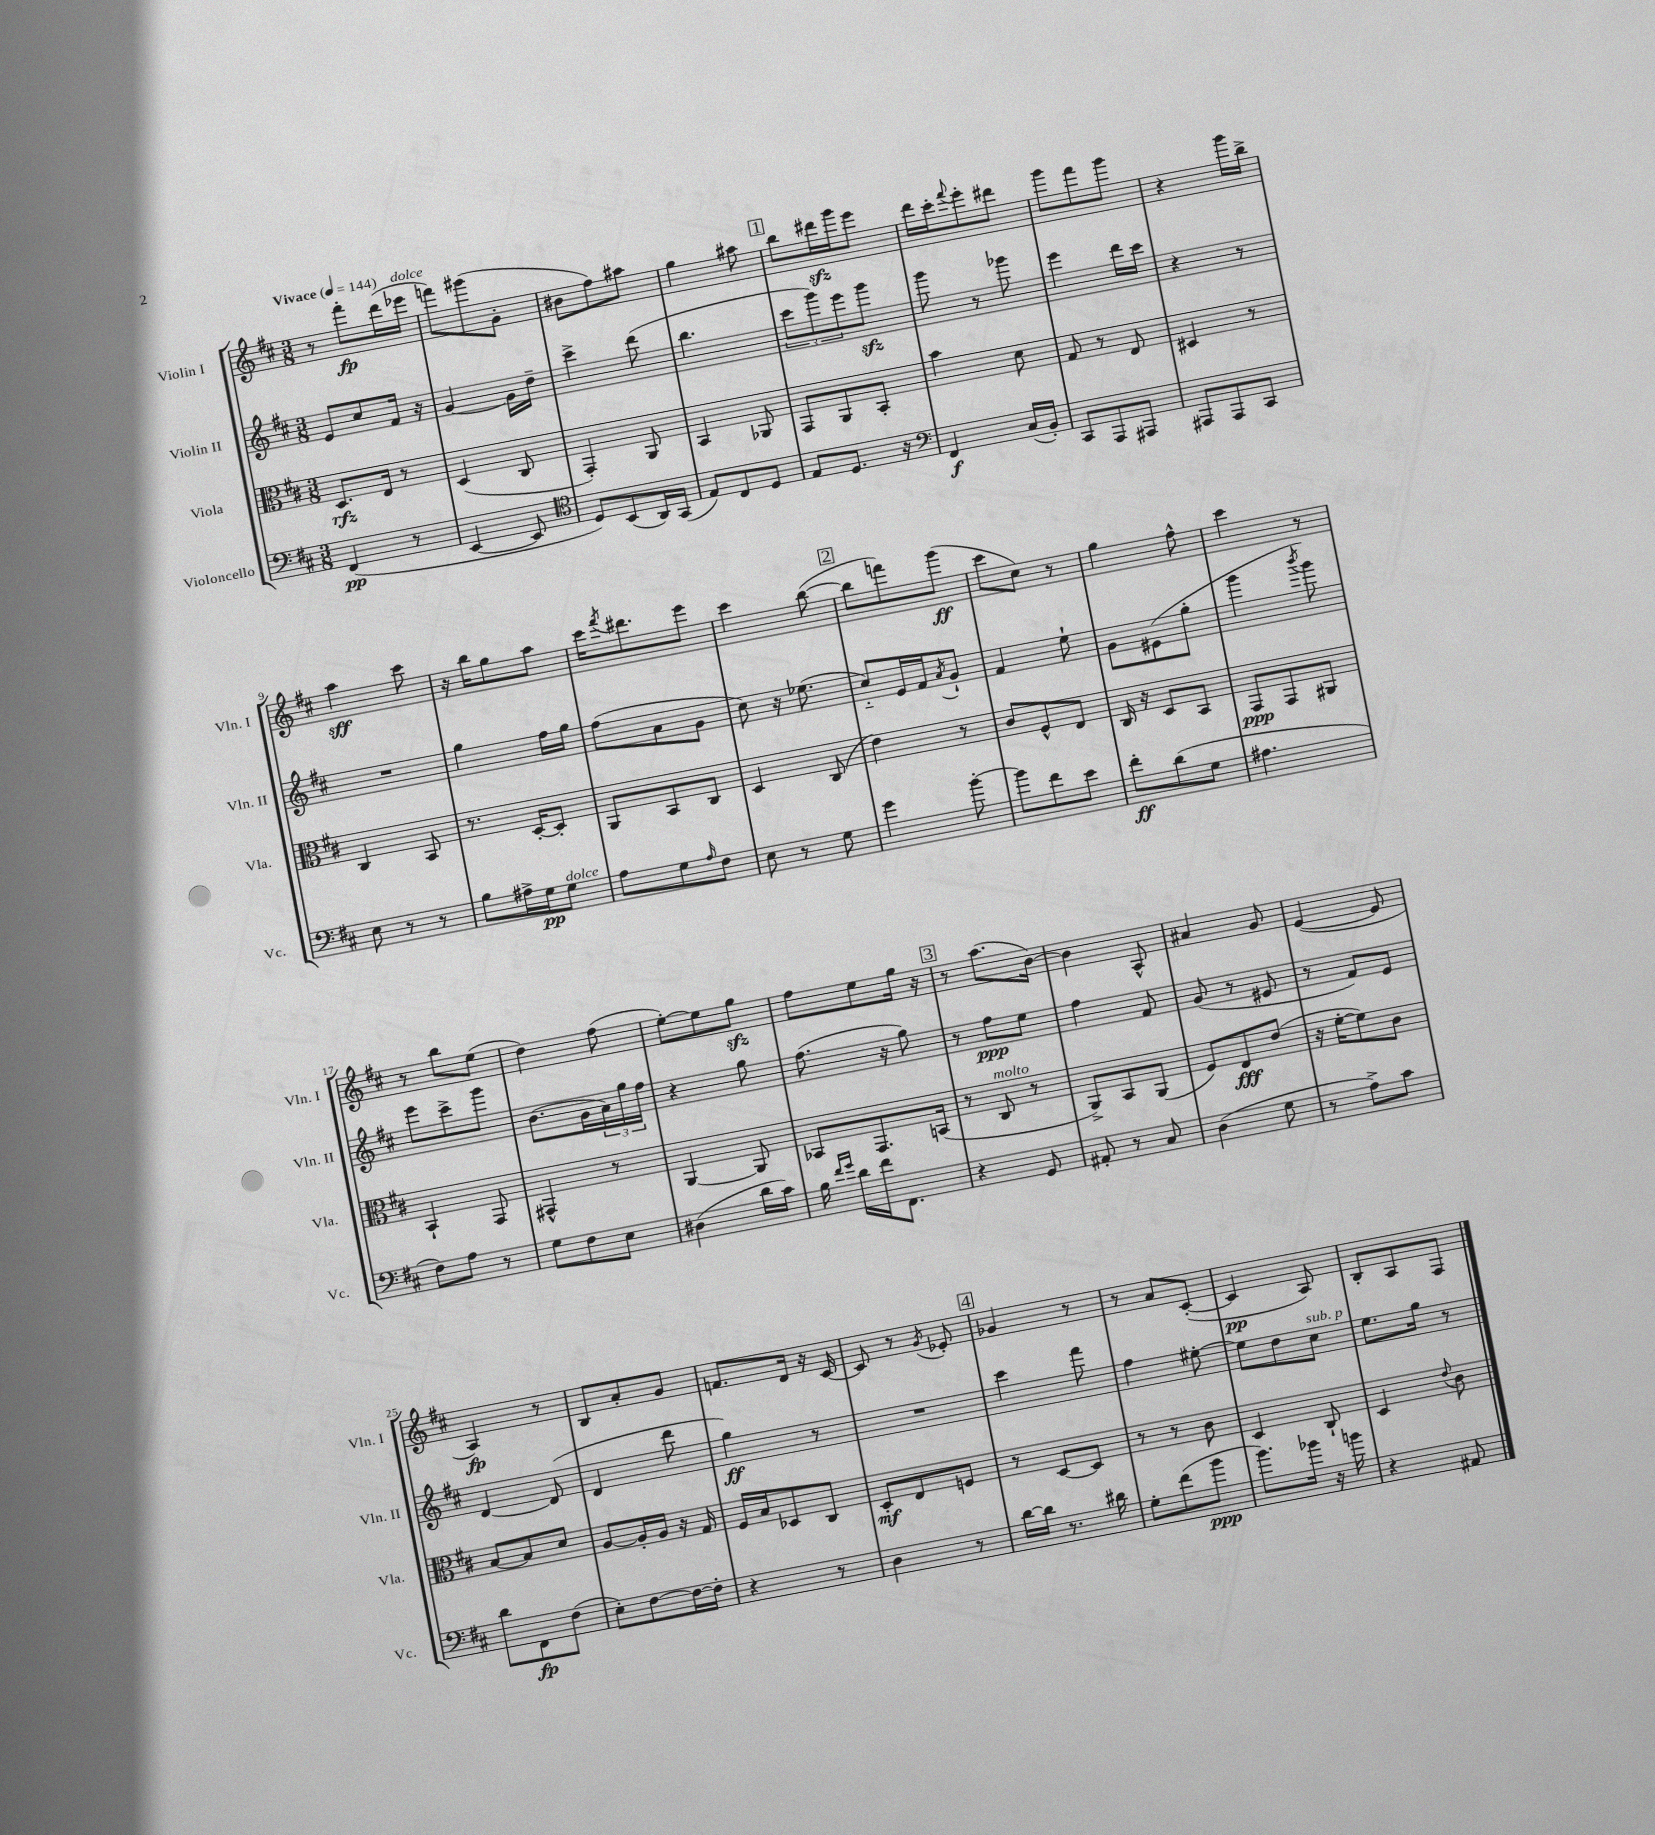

**kern	**kern	**kern	**kern
*staff4	*staff3	*staff2	*staff1
*clefF4	*clefC3	*clefG2	*clefG2
*k[f#c#]	*k[f#c#]	*k[f#c#]	*k[f#c#]
*M3/8	*M3/8	*M3/8	*M3/8
*MM144	*MM144	*MM144	*MM144
(4FF#	8.D	8e	8r
.	.	8cc#	8fff#'
.	16E	.	.
8r	8r	16f#	(16ddd
.	.	16r	16eee-
=	=	=	=
[4EE	(4D	[4g	8fff)
.	.	.	(8ggg#
8EE]	8C#	16g]	8g'
.	.	16dd~	.
=	=	=	=
*clefC4	*	*	*
8D)	4GG')	4ccc#^	8b#
(8BB	.	.	8ff#)
16AA)	8AA	(8ddd	8aa#
(16GG	.	.	.
=	=	=	=
8E)	4BB	4.bb	4gg
8C#	.	.	.
8D	8AA-	.	8aa#
=	=	=	=
8E	8GG	12ccc#	8bb
.	.	12ggg)	.
8.D	8AA	.	16ddd#
.	.	12eee	.
.	.	.	16ggg
.	8BB'	8ggg	8eee
16r	.	.	.
=	=	=	=
*clefF4	*	*	*
4FF#	4b	8ggg	16ddd
.	.	.	16ccc#'
.	.	.	8qqfff#
.	.	8r	8eee'
(16C#	8d	8ggg-	8ddd#
16BB')	.	.	.
=	=	=	=
8CC#	8G	4eee	8ggg
8AAA	8r	.	8fff#
8AAA#	8E	16ddd	8ggg
.	.	16ccc#	.
=	=	=	=
8AAA#	4D#	4r	4r
8AAA#	.	.	.
8CC#	8r	8r	16ggg
.	.	.	16bb^
=	=	=	=
8E	4C#	4.r	4aa
8r	.	.	.
8r	8BB	.	8ccc#
=	=	=	=
8B	8.r	4gg	16r
.	.	.	16bb
16A#^	.	.	8gg
16G	[16D'	.	.
8G	8D']	16ff#	8aa
.	.	16gg	.
=	=	=	=
8A	8AA	(8ff#	16ccc#
.	.	.	8qfff#
.	.	.	8.ddd#
8G	8BB	8a	.
16qqA	.	.	.
8F#	8C#	8g	8eee
=	=	=	=
8E	4D	8cc#)	4ccc#
8r	.	16r	.
.	.	(8.ee-	.
8G	(8C#	.	([8bb
=	=	=	=
4g	4e)	8cc#'~)	8bb]
.	.	16e	8fff)
.	.	16f#	.
.	.	8qa	.
[8b'	8r	8g`	(8ggg
=	=	=	=
8b]	8c#	4f#	8ccc#
8f#	8F#^^	.	8cc#)
8e	8E	8ee`	8r
=	=	=	=
8f#'	16C#	8g	4gg
.	16r	.	.
(8d	8D	(8e#	.
8G	8BB	8gg'	8ff#^^
=	=	=	=
4.A#	8GG	4ggg	4ccc#
.	8GG	.	.
.	.	8qbbb	.
.	8AA#	8ggg)	8r
=	=	=	=
8F#)	4BB`	8eee	8r
8A	.	8ccc#^	8bb
8r	8GG	8ggg	(8ee
=	=	=	=
8G	4GG#^^	(8.b	4dd)
8F#	.	.	.
.	.	16g	.
8E	8r	24a)	(8ff#
.	.	24gg	.
.	.	24ff#	.
=	=	=	=
(4D#	[4AA	4r	[8ee')
.	.	.	8ee]
16d	8AA]	8gg	8gg
16c#)	.	.	.
=	=	=	=
16B	8BB-	(8.ff#	8ff#
16qqf#	.	.	.
16qqg	.	.	.
16d	.	.	.
16f#	8.GG	.	8ee
8.FF#	.	16r	.
.	.	8gg)	16gg
.	(16BB	.	16r
=	=	=	=
4r	8r	8r	8r
.	8C#	8ff#	(8.aa
8GG	8r	8ee	.
.	.	.	[16b)
=	=	=	=
8AA#'	8AA^)	4ff#	4b]
8r	8BB	.	.
8C#	(8AA	8f#	8A^^
=	=	=	=
(4D	8F#)	(8g	4a#
.	8E	8r	.
8G	(8e	8e#	8g
=	=	=	=
8r	16r	8r	([4e
.	[16f#'	.	.
8A^)	8f#])	8f#)	.
8c#	8c#	8e	8e]
=	=	=	=
8d	[8B	[4d	4A)
8FF#	8B]	.	.
(8F#	8d	(8d]	8r
=	=	=	=
8E')	[8A	4d	8B
[8F#	16A']	.	8a'
.	16A	.	.
16F#_	16r	8ddd	8g
16F#']	16G	.	.
=	=	=	=
4r	16F#	4gg)	8.f
.	16B	.	.
.	8D-	.	.
.	.	.	16d
8r	8C#	8r	16r
.	.	.	[16c#
=	=	=	=
4D	8D'	4.r	8c#]
.	8E	.	8r
.	.	.	8qg
8r	8F	.	8e-'
=	=	=	=
[16d	8r	4ccc#	4g-
16d]	.	.	.
8.r	[8D	.	.
.	8D]	8fff#	8r
16d#	.	.	.
=	=	=	=
8G'	8r	4ff#	8r
(8f#	8r	.	8a
8b	8c#	[8ee#'	([8c#'
=	=	=	=
8.b)	4D	8ee#]	4c#]
.	.	8dd	.
16b-	.	.	.
16r	8C#`	8cc#	8A)
16b	.	.	.
=	=	=	=
4r	4D	8.ee	8B'
.	.	.	8A
.	.	16gg	.
.	8qqe	.	.
8AA#	8c#	8r	8F#
==	==	==	==
*-	*-	*-	*-
